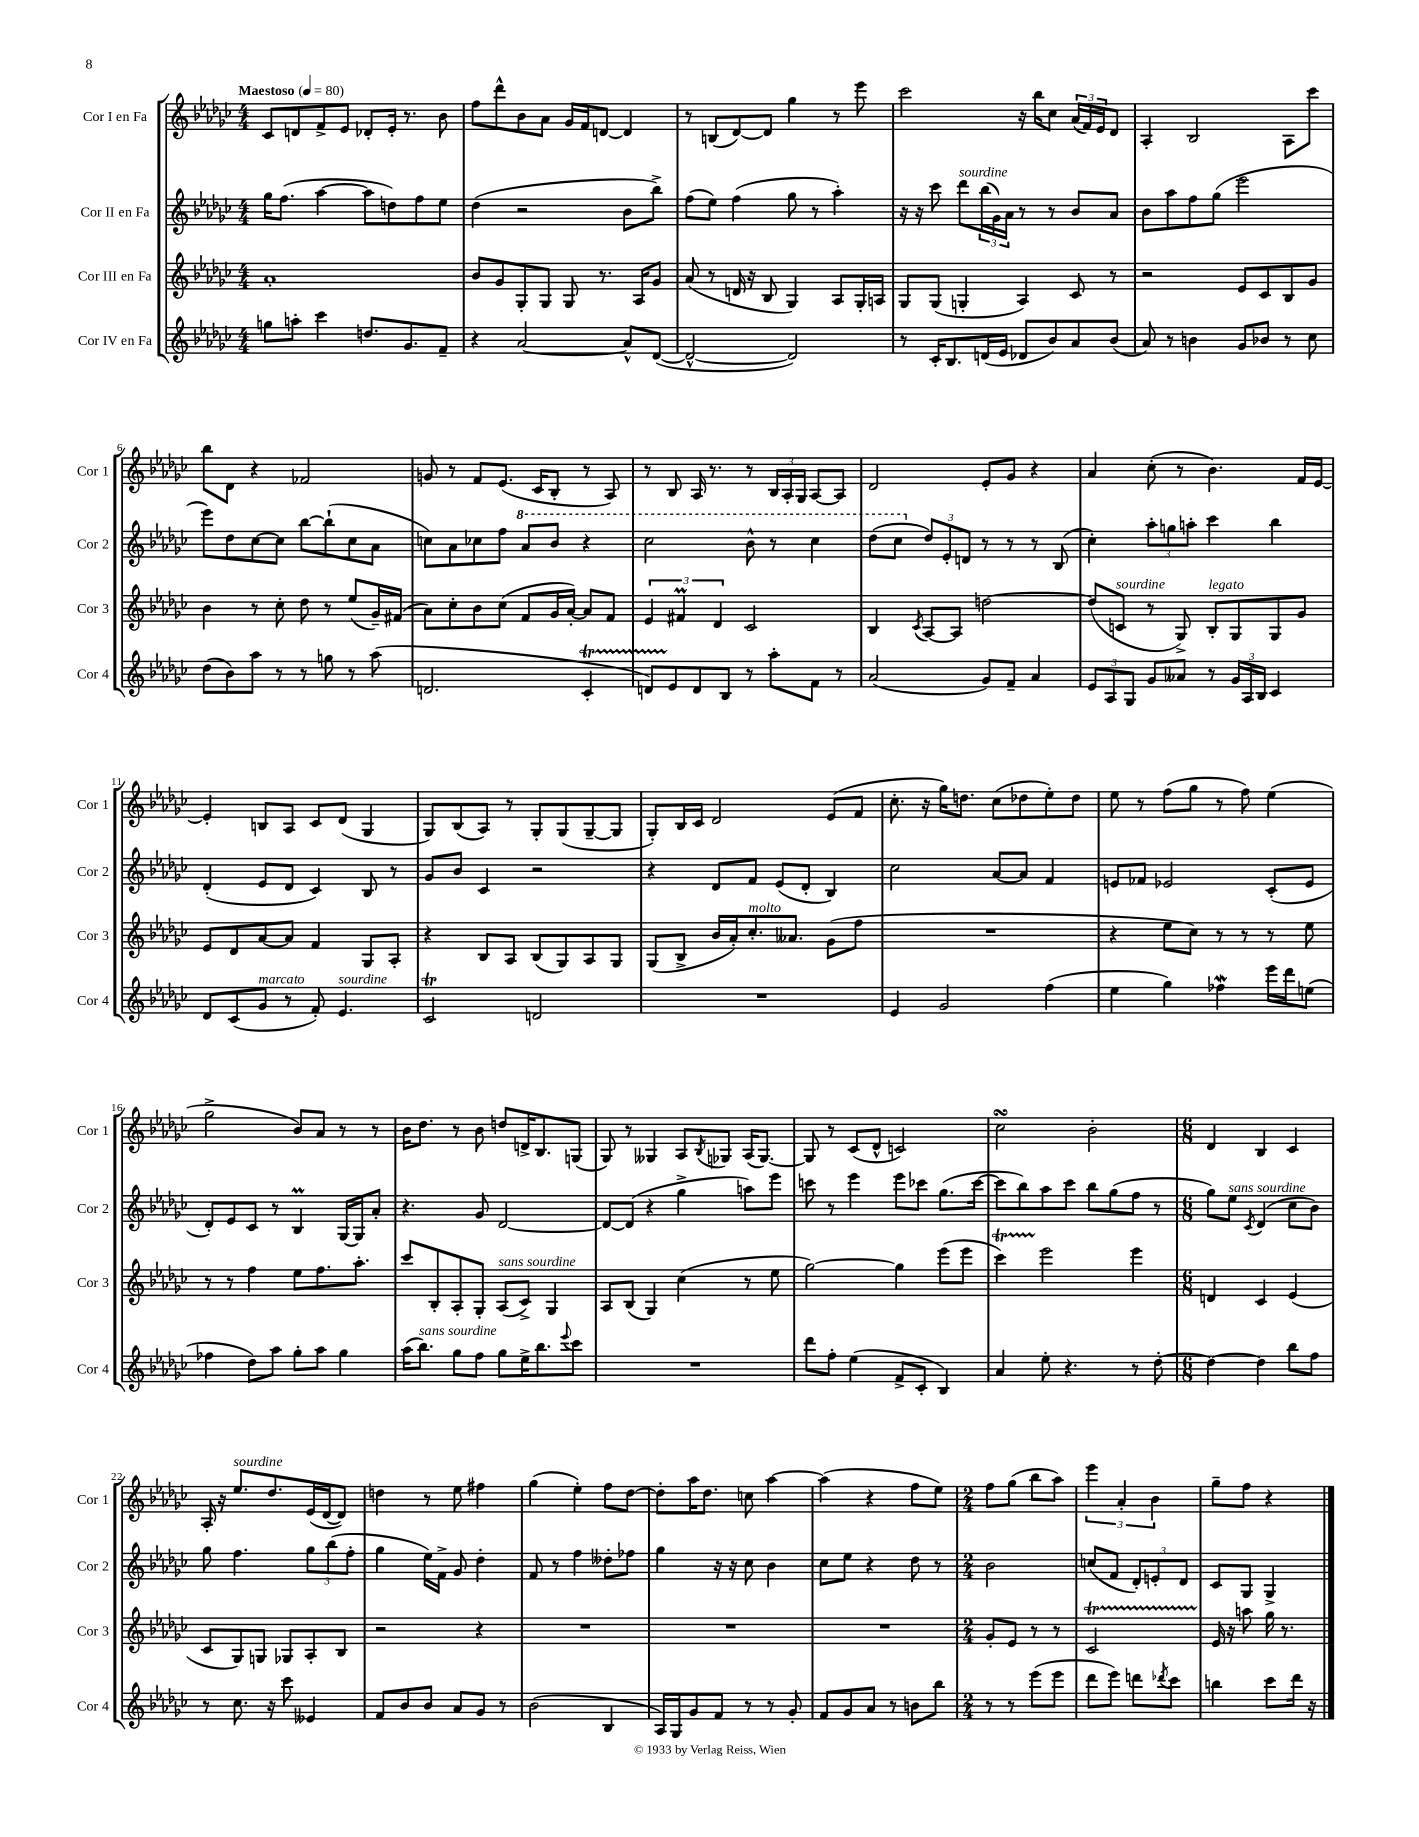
<<
\new StaffGroup <<
\new Staff = "s0" \with { instrumentName = "Cor I en Fa" shortInstrumentName = "Cor 1" } {
    \clef treble \key ges \major \numericTimeSignature \time 4/4 \tempo "Maestoso" 4 = 80
    ces'8 d'8 f'8-> ees'8 des'8-. ees'16-. r8. bes'8 |
    f''8 des'''8-^ bes'8 aes'8 ges'16 f'16 d'8~ d'4 |
    r8 b8( des'8~) des'8 ges''4 r8 ees'''8 |
    ces'''2 r16 bes''16 ces''8 \tuplet 3/2 { aes'16( f'16) ees'16 } des'8 |
    aes4-. bes2 aes8 ces'''8 |
    bes''8 des'8 r4 fes'2 |
    g'8 r8 f'8 ees'8.( ces'16 bes8-. r8 aes8) |
    r8 bes8 aes16 r8. r8 \tuplet 3/2 { bes16 aes16-. ges16 } aes8~ aes8 |
    des'2 ees'8-. ges'8 r4 |
    aes'4 ces''8-.( r8 bes'4.) f'16 ees'16~ |
    ees'4-. b8 aes8 ces'8 des'8( ges4 |
    ges8) bes8( aes8) r8 ges8-. ges8( ges8~-- ges8 |
    ges8-.) bes16 ces'16 des'2 ees'8( f'8 |
    ces''8.-. r16 ges''16) d''8. ces''8( des''8 ees''8-.) des''8 |
    ees''8 r8 f''8( ges''8 r8 f''8) ees''4( |
    ges''2-> bes'8) aes'8 r8 r8 |
    bes'16 des''8. r8 bes'8 d''8 d'16-> bes8. g8( |
    ges8) r8 geses4 aes8 \acciaccatura { bes8 } ges8 aes16( ges8.~) |
    ges8 r8 ces'8( des'8-^ c'2) |
    ces''2\turn bes'2-. |
    \numericTimeSignature \time 6/8 des'4 bes4 ces'4 |
    aes16-. r16 ees''8.^\markup { \italic "sourdine" } des''8. ees'16( des'16~ des'8) |
    d''4 r8 ees''8 fis''4 |
    ges''4( ees''4-.) f''8 des''8~ |
    des''8-. aes''16 des''8. c''8 aes''4~ |
    aes''4( r4 f''8 ees''8) |
    \numericTimeSignature \time 2/4 f''8 ges''8( bes''8 aes''8) |
    \tuplet 3/2 { ees'''4 aes'4-. bes'4 } |
    ges''8-- f''8 r4 \bar "|." |
}
\new Staff = "s1" \with { instrumentName = "Cor II en Fa" shortInstrumentName = "Cor 2" } {
    \clef treble \key ges \major \numericTimeSignature \time 4/4
    ges''16 f''8.( aes''4~ aes''8 d''8) f''8 ees''8 |
    des''4( r2 bes'8 bes''8->) |
    f''8( ees''8) f''4( ges''8 r8 aes''4-.) |
    r16 r16 ces'''8 des'''8^\markup { \italic "sourdine" } \tuplet 3/2 { bes''16( ges'16) aes'16 } r8 r8 bes'8 aes'8 |
    bes'8 aes''8 f''8 ges''8( ees'''2 |
    ees'''8) des''8 ces''8~ ces''8 bes''8~ bes''8-!( ces''8 aes'8 |
    c''8) aes'8 ces''8 f''8 \ottava #1 aes''8 bes''8 r4 |
    ces'''2 bes''8-^ r8 ces'''4 |
    des'''8( ces'''8 \ottava #0 \tuplet 3/2 { des''8) ees'8-. d'8 } r8 r8 r8 bes8( |
    ces''4-.) \tuplet 3/2 { aes''8-. g''8 a''8-. } ces'''4 bes''4 |
    des'4-.( ees'8 des'8 ces'4) bes8 r8 |
    ges'8 bes'8 ces'4 r2 |
    r4 des'8 f'8 ees'8( des'8-. bes4) |
    ces''2 aes'8~ aes'8 f'4 |
    e'8 fes'8 ees'2 ces'8-.( ees'8 |
    des'8-.) ees'8 ces'8 r8 bes4\prall ges16~ ges16 aes'8-. |
    r4. ges'8 des'2~ |
    des'8~ des'8( r4 ges''4-> a''8) ees'''8 |
    c'''8 r8 ees'''4 ees'''8 ces'''8 ges''8.( ces'''16~ |
    ces'''8 bes''8) aes''8 ces'''8 bes''8 ges''8( f''8 r8 |
    \numericTimeSignature \time 6/8 ges''8) ees''8^\markup { \italic "sans sourdine" } \acciaccatura { ces'8 } des'4( ces''8 bes'8) |
    ges''8 f''4. \tuplet 3/2 { ges''8 bes''8( f''8-. } |
    ges''4 ees''16) f'16-> ges'8 des''4-. |
    f'8 r8 f''4 deses''8-. fes''8 |
    ges''4 r16 r16 ces''8 bes'4 |
    ces''8 ees''8 r4 des''8 r8 |
    \numericTimeSignature \time 2/4 bes'2 |
    c''8( f'8 \tuplet 3/2 { des'8-.) e'8-. des'8 } |
    ces'8 ges8 ges4-> \bar "|." |
}
\new Staff = "s2" \with { instrumentName = "Cor III en Fa" shortInstrumentName = "Cor 3" } {
    \clef treble \key ges \major \numericTimeSignature \time 4/4
    aes'1-. |
    bes'8 ges'8 ges8-. ges8 ges8 r8. aes16 ges'8 |
    aes'8( r8 d'16 r16 bes8 ges4) aes8 ges16-. a16 |
    ges8 ges8( g4-. aes4) ces'8 r8 |
    r2 ees'8 ces'8 bes8 ges'8 |
    bes'4 r8 ces''8-. des''8 r8 ees''8( ges'16--) fis'16( |
    aes'8) ces''8-. bes'8 ces''8( f'8 ges'16 aes'16~-.) aes'8 f'8 |
    \tuplet 3/2 { ees'4 fis'4\prall des'4 } ces'2 |
    bes4 \acciaccatura { ces'8 } aes8~ aes8 d''2~ |
    d''8( c'8^\markup { \italic "sourdine" } r8 ges8->) bes8-.^\markup { \italic "legato" } ges8 ges8 ges'8 |
    ees'8 des'8 aes'8~ aes'8 f'4 ges8 aes8-. |
    r4 bes8 aes8 bes8( ges8) aes8 ges8 |
    ges8( bes8-> bes'16 aes'16-.) ces''8.-.^\markup { \italic "molto" } aeses'8. ges'8( f''8 |
    R1 |
    r4 ees''8 ces''8) r8 r8 r8 ees''8 |
    r8 r8 f''4 ees''8 f''8. aes''8.-. |
    ces'''8 bes8-. aes8-. ges8-. aes8^\markup { \italic "sans sourdine" }( ces'8->) ges4 |
    aes8 bes8( ges4) ces''4( r8 ees''8 |
    ges''2~) ges''4 ees'''8( ees'''8 |
    ces'''4\startTrillSpan) ees'''2\stopTrillSpan ees'''4 |
    \numericTimeSignature \time 6/8 d'4 ces'4 ees'4( |
    ces'8 ges8) g8 ges8 aes8-. bes8 |
    r2 r4 |
    R2. |
    R2. |
    R2. |
    \numericTimeSignature \time 2/4 ges'8-. ees'8 r8 r8 |
    ces'2\startTrillSpan |
    ees'16\stopTrillSpan r16 a''8 ges''16 r8. \bar "|." |
}
\new Staff = "s3" \with { instrumentName = "Cor IV en Fa" shortInstrumentName = "Cor 4" } {
    \clef treble \key ges \major \numericTimeSignature \time 4/4
    g''8 a''8-. ces'''4 d''8. ges'8. f'8-- |
    r4 aes'2~ aes'8-^ des'8~( |
    des'2~-^ des'2) |
    r8 ces'16-. bes8. d'16( ees'16 des'8 bes'8) aes'8 bes'8( |
    aes'8) r8 b'4 ges'8 bes'8 r8 ces''8 |
    des''8( bes'8) aes''8 r8 r8 g''8 r8 aes''8( |
    d'2. ces'4-.\startTrillSpan |
    d'8) ees'8\stopTrillSpan d'8 bes8 r8 aes''8-. f'8 r8 |
    aes'2( ges'8) f'8-- aes'4 |
    \tuplet 3/2 { ees'8 aes8 ges8 } ges'8 aeses'8 r8 \tuplet 3/2 { ges'16 aes16 bes16 } ces'4 |
    des'8 ces'8( ges'8^\markup { \italic "marcato" } r8 f'8-.) ees'4.^\markup { \italic "sourdine" } |
    ces'2\trill d'2 |
    R1 |
    ees'4 ges'2 f''4( |
    ees''4 ges''4) fes''4\mordent ees'''16 des'''16 e''8( |
    fes''4 des''8) aes''8 ges''8-. aes''8 ges''4 |
    aes''16( bes''8.^\markup { \italic "sans sourdine" }) ges''8 f''8 ges''8 ees''16-> bes''8. \appoggiatura { ees'''8 } ces'''8 |
    R1 |
    des'''8 f''8-. ees''4( f'8-> ces'8-. bes4) |
    aes'4 ees''8-. r4. r8 des''8~-. |
    \numericTimeSignature \time 6/8 des''4~ des''4 bes''8 f''8 |
    r8 ces''8. r16 ces'''8 eeses'4 |
    f'8 bes'8 bes'8 aes'8 ges'8 r8 |
    bes'2( bes4 |
    aes16) ges16 ges'8 f'8 r8 r8 ges'8-. |
    f'8 ges'8 aes'8 r8 b'8 bes''8 |
    \numericTimeSignature \time 2/4 r8 r8 ees'''8( ees'''8 |
    des'''8 ees'''8) d'''8 \acciaccatura { des'''8 } ces'''8 |
    b''4 ces'''8 des'''16 r16 \bar "|." |
}
>>
>>
